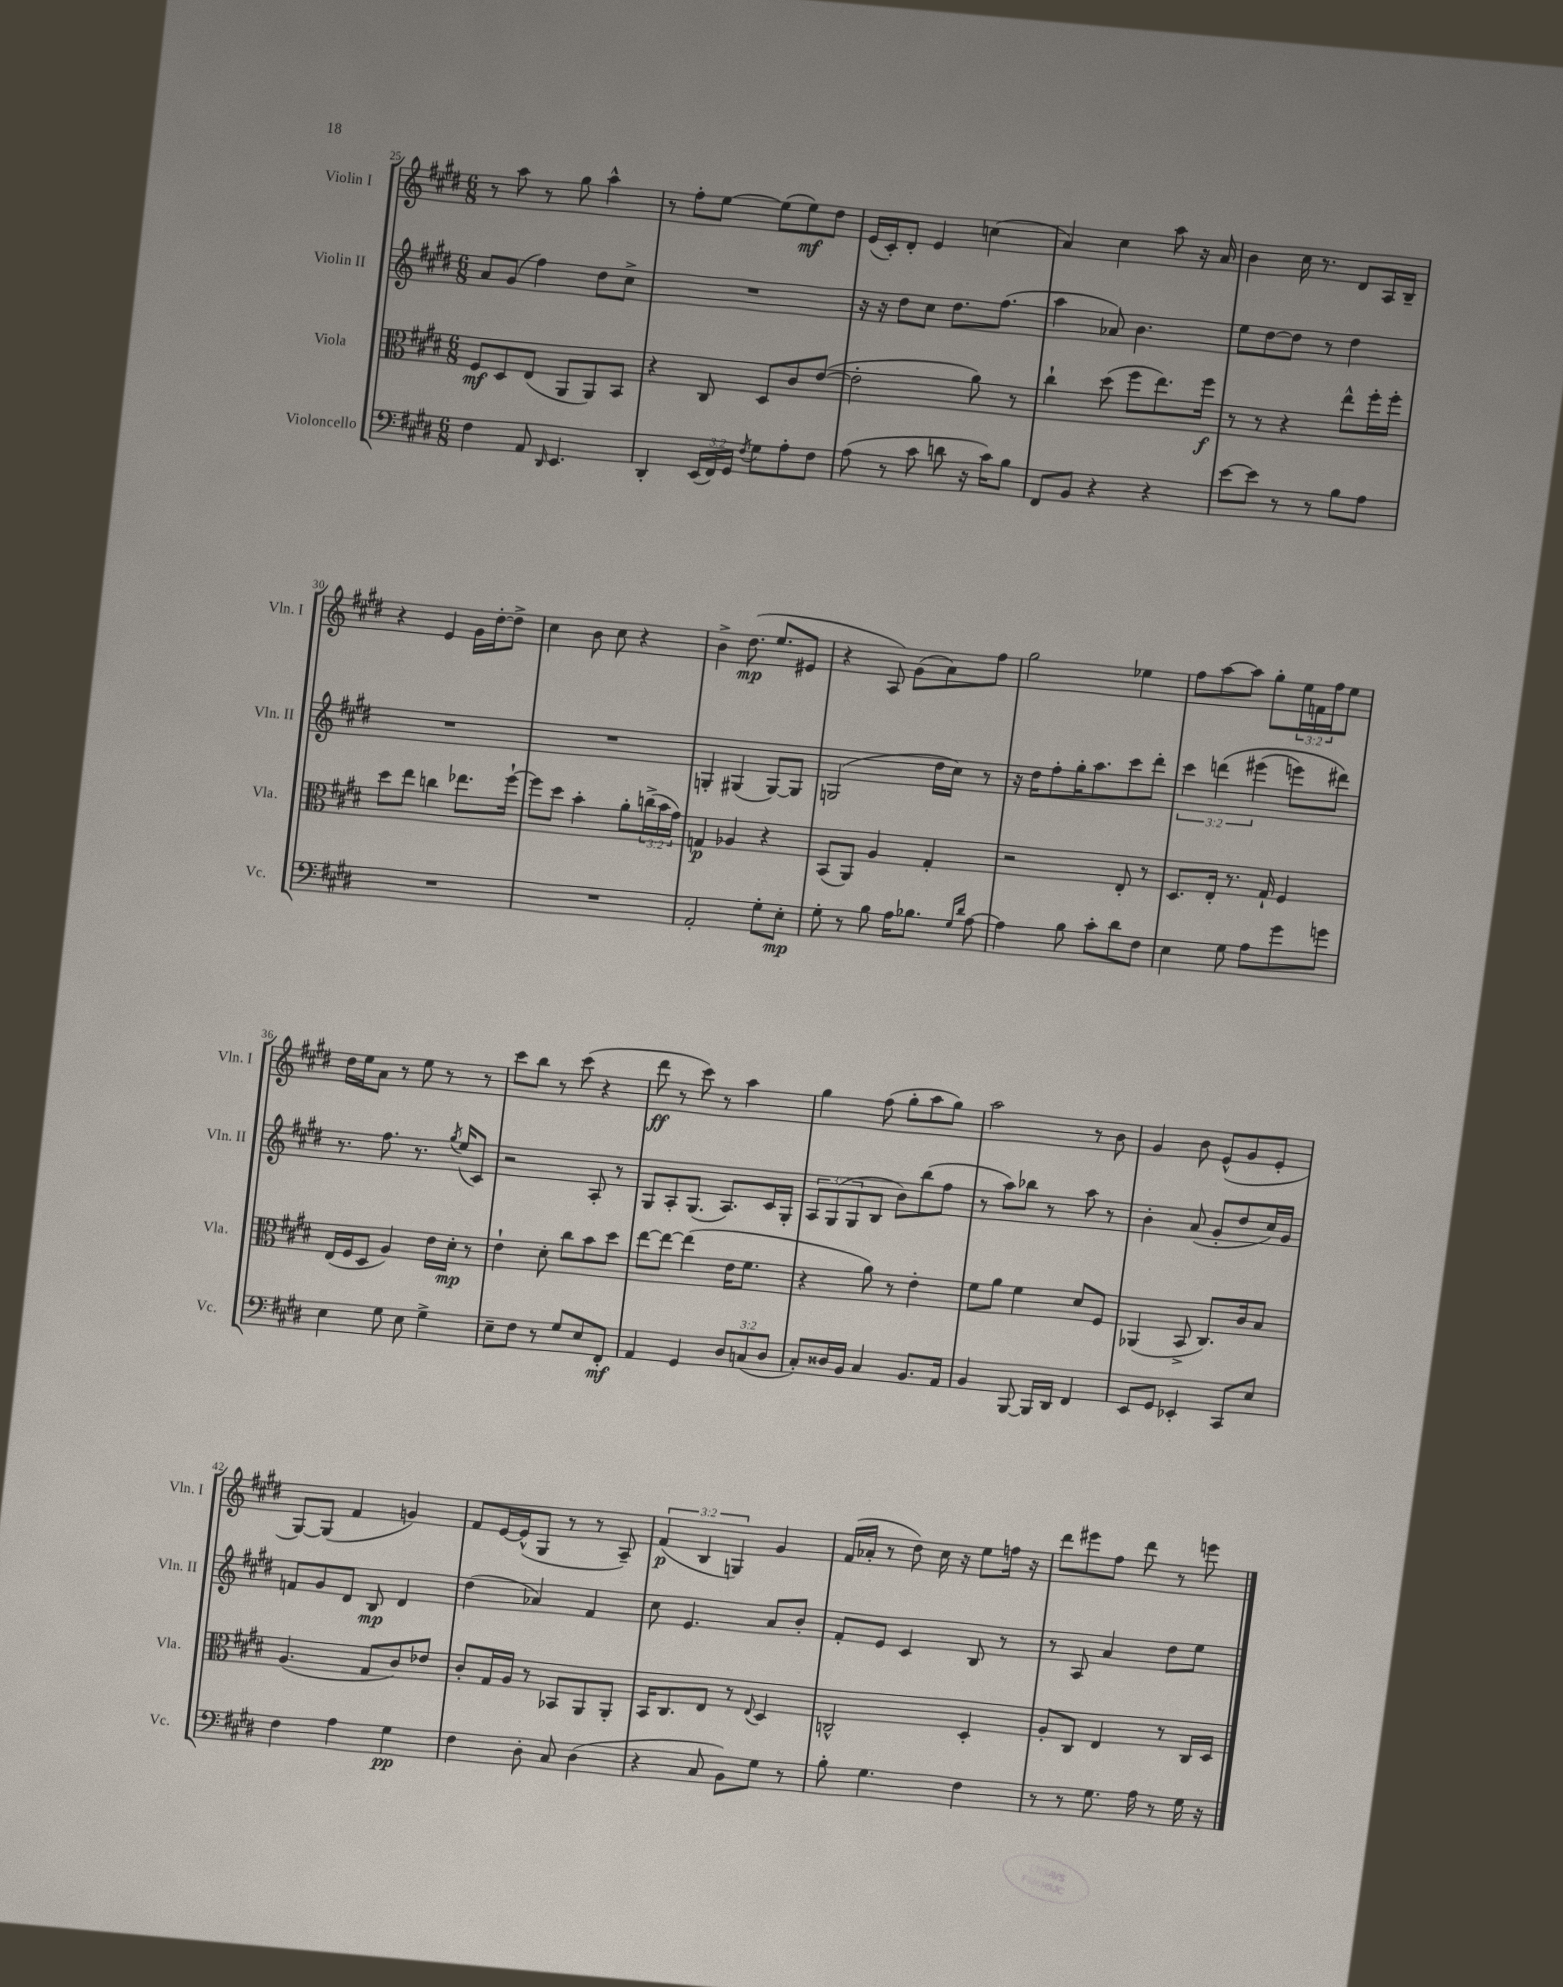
<<
\new StaffGroup <<
\new Staff = "s0" \with { instrumentName = "Violin I" shortInstrumentName = "Vln. I" } {
    \clef treble \key e \major \numericTimeSignature \time 6/8 \override Staff.TupletNumber.text = #tuplet-number::calc-fraction-text
    r8 a''8 r8 gis''8 a''4-^ |
    r8 fis''8-. e''8~ e''8( e''8\mf) dis''8 |
    e'16( cis'16-.) dis'8-. e'4 c''4( |
    a'4) cis''4 a''8 r16 a'16 |
    b'4 cis''16 r8. dis'8 a16 b16-- |
    r4 e'4 gis'16 dis''16~-. dis''8-> |
    cis''4 b'8 cis''8 r4 |
    b'4-> dis''8.\mp( e''8. eis'8 |
    r4 a8) gis'8( a'8) fis''8 |
    gis''2 ees''4 |
    fis''8 a''8~ a''8 gis''8-. \tuplet 3/2 { e''16 f'16 fis''16 } e''8 |
    dis''16 e''16 a'8 r8 e''8 r8 r8 |
    cis'''8 b''8 r8 cis'''8( r4 |
    dis'''8\ff r8 cis'''8) r8 a''4 |
    gis''4 fis''8( gis''8-. a''8 gis''8) |
    a''2 r8 b'8 |
    gis'4 b'8 e'8-^( gis'8 e'8-. |
    gis8~) gis8( fis'4 g'4) |
    fis'8 e'16~ e'16-^( gis8 r8 r8 a8--) |
    \tuplet 3/2 { fis'4\p( b4 g4) } gis'4 |
    fis'16( aes'16-. r8 dis''8) cis''16 r16 e''8 f''16 r16 |
    dis'''8 eis'''8 fis''8 dis'''8 r8 e'''8 \bar "|." |
}
\new Staff = "s1" \with { instrumentName = "Violin II" shortInstrumentName = "Vln. II" } {
    \clef treble \key e \major \numericTimeSignature \time 6/8 \override Staff.TupletNumber.text = #tuplet-number::calc-fraction-text
    a'8 gis'8( fis''4) dis''8 cis''8-> |
    R2. |
    r16 r16 dis''8 cis''8 dis''8. fis''8.( |
    a''4 aes'8) b'4. |
    e''8 dis''8~ dis''8 r8 dis''4 |
    R2. |
    R2. |
    g4-. gis4( gis8~) gis8 |
    g2( dis''16 cis''16) r8 |
    r16 dis''16 fis''8-. gis''16-. a''8. cis'''8 dis'''8-. |
    \tuplet 3/2 { cis'''4 d'''4\( eis'''4( } e'''8) dis'''8\) |
    r8. fis''8. r8. \acciaccatura { gis''8 } e''16( cis'8) |
    r2 a8-. r8 |
    gis8 a8-. gis8.( a8.) cis'16 gis16-. |
    \tuplet 3/2 { a8 gis8( gis8 } b8 b'8) b''8( fis''8 |
    r8 a''8) bes''8 r8 a''8 r8 |
    b'4-. a'8( gis'8-. dis''8 cis''16) gis'16 |
    f'8 gis'8 dis'8 b8\mp dis'4 |
    dis''4( aes'4) fis'4 |
    cis''8 e'4. a'8 b'8-. |
    fis'8-. e'8 cis'4 b8 r8 |
    r8 a8 a'4 dis''8 e''8 \bar "|." |
}
\new Staff = "s2" \with { instrumentName = "Viola" shortInstrumentName = "Vla." } {
    \clef alto \key e \major \numericTimeSignature \time 6/8 \override Staff.TupletNumber.text = #tuplet-number::calc-fraction-text
    fis8\mf dis8 e8( a,8 a,8) b,8 |
    r4 cis8 dis8 cis'8 e'8~( |
    e'2-. a'8) r8 |
    cis''4-! dis''8( fis''8 e''8.) fis''16\f |
    r8 r8 r4 e''8-^ fis''16-. fis''16-. |
    dis''8 e''8 c''4 ees''8. fis''16~-! |
    fis''8 dis''8 b'4-. a'8-. \tuplet 3/2 { c''16->( b'16 gis'16) } |
    g4\p aes4 r4 |
    b,8( a,8) a4 gis4-. |
    r2 e8-. r8 |
    dis8. e16-. r8. gis16-! fis4 |
    e16( fis16 dis8 a4) e'16 dis'16-.\mp r8 |
    e'4-! dis'8-. cis''8 b'8 dis''8 |
    e''8~ e''8~ e''4( e'16 fis'8. |
    r4 a'8) r8 e'4-. |
    fis'8 a'8 fis'4 dis'8 fis8 |
    aes,4( b,8-> cis8.) cis'16 b8 |
    a4.( gis8 cis'8) ees'8 |
    cis'8-. gis16 a16 r8 bes,8 a,8 a,8-. |
    b,16 cis8. e8 r8 \appoggiatura { e8 } dis4 |
    c2-^ dis4-. |
    a8-. cis8 e4 r8 cis16 dis16 \bar "|." |
}
\new Staff = "s3" \with { instrumentName = "Violoncello" shortInstrumentName = "Vc." } {
    \clef bass \key e \major \numericTimeSignature \time 6/8 \override Staff.TupletNumber.text = #tuplet-number::calc-fraction-text
    fis4 a,8 \grace { dis,16 } e,4. |
    dis,4-. \tuplet 3/2 { e,16( fis,16) gis,16 } \acciaccatura { fis8 } gis8 a8-. fis8 |
    a8( r8 cis'8 d'8 r16 cis'16) b8 |
    fis,8 b,8 r4 r4 |
    e'8~ e'8 r8 r8 b8 a8 |
    R2. |
    R2. |
    a,2-. gis8-. e8-.\mp |
    gis8-. r8 b8 a16 bes8. \grace { gis16 dis'16 } a8~ |
    a4 b8 cis'8-. dis'8 fis8 |
    e4 gis8 a8 gis'8 g'8 |
    e4 gis8 e8 gis4-> |
    e8-- fis8 r8 gis8 e8 fis,8-.\mf |
    a,4 gis,4 \tuplet 3/2 { dis8 c8( dis8 } |
    cis8-.) disis16 b,16 cis4 b,8. a,16 |
    b,4 b,,8~ b,,16 dis,16 fis,4 |
    e,8 gis,8 ees,4-. cis,8 e8 |
    fis4 a4 gis4\pp |
    fis4 dis8-. cis8 dis4( |
    r4 cis8 b,8) gis8 r8 |
    b8-. gis4. fis4 |
    r8 r8 gis8. a16 r8 gis16 r16 \bar "|." |
}
>>
>>
\layout { \context { \Score currentBarNumber = #25 } }
